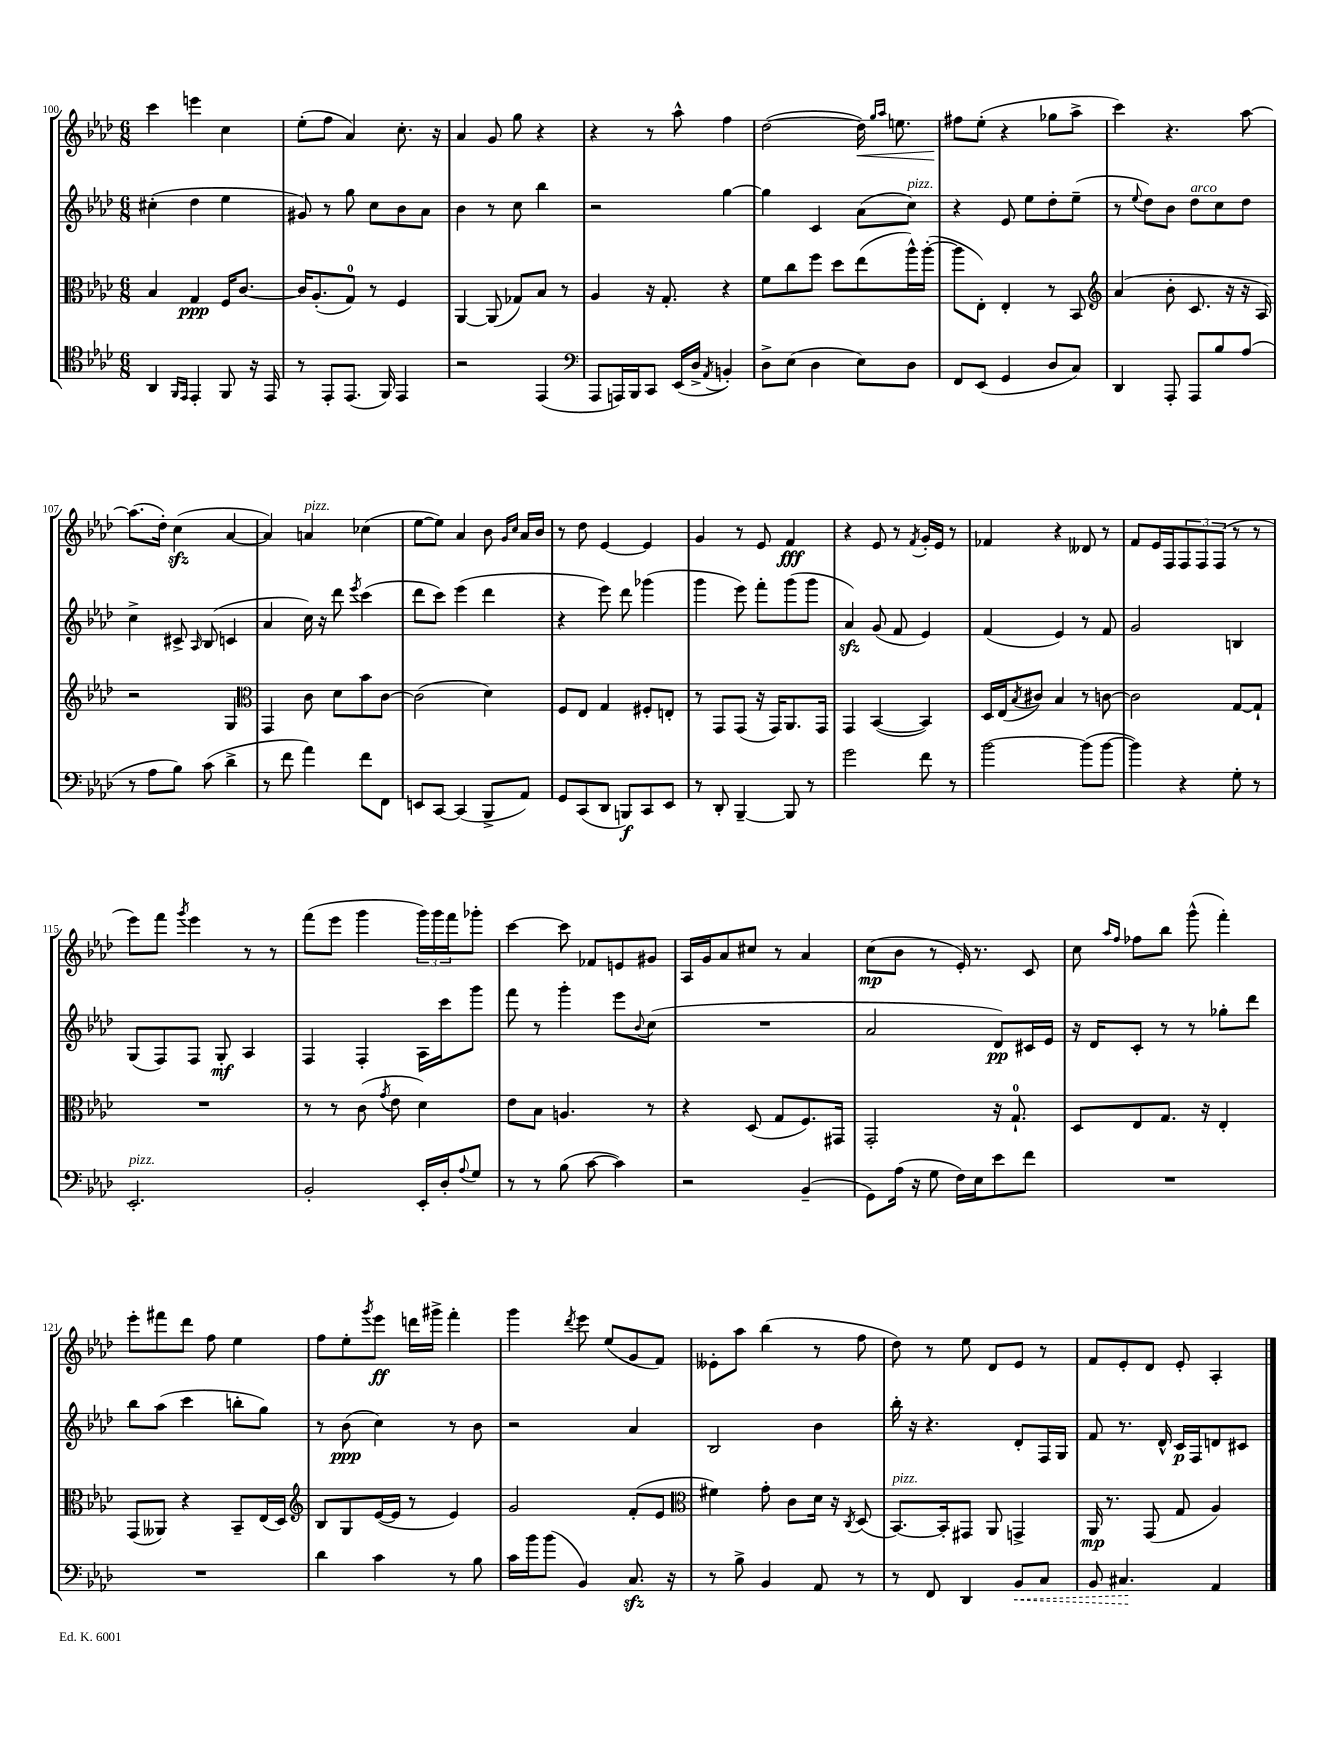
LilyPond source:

<<
\new StaffGroup <<
\new Staff = "s0" {
    \clef treble \key aes \major \numericTimeSignature \time 6/8
    c'''4 e'''4 c''4 |
    ees''8-.( f''8 aes'4) c''8.-. r16 |
    aes'4 g'8 g''8 r4 |
    r4 r8 aes''8-^ f''4 |
    des''2~( des''16\<) \grace { g''16 aes''16 } e''8. |
    fis''8\! ees''8-.( r4 ges''8 aes''8-> |
    c'''4) r4. aes''8~ |
    aes''8.( des''16-.) c''4\sfz( aes'4~ |
    aes'4) a'4^\markup { \italic "pizz." } ces''4( |
    ees''8~ ees''8) aes'4 bes'8 \grace { g'16 c''16 } aes'16 bes'16 |
    r8 des''8 ees'4~ ees'4 |
    g'4 r8 ees'8 f'4\fff |
    r4 ees'8 r8 \acciaccatura { f'8 } g'16-. ees'16 r8 |
    fes'4 r4 deses'8 r8 |
    f'8 ees'16 f16 \tuplet 3/2 { f8 f8 f8( } r8 r8 |
    ees'''8) f'''8 \acciaccatura { g'''8 } ees'''4 r8 r8 |
    f'''8( ees'''8 g'''4 \tuplet 3/2 { g'''16) g'''16 f'''16 } ges'''8-. |
    c'''4~ c'''8 fes'8 e'8 gis'8 |
    aes16 g'16 aes'8 cis''8 r8 aes'4 |
    c''8\mp( bes'8 r8 ees'16-.) r8. c'8 |
    c''8 \grace { aes''16 f''16 } fes''8 bes''8 g'''8-^( f'''4-.) |
    ees'''8-. fis'''8 des'''8 f''8 ees''4 |
    f''8 ees''8-. \acciaccatura { g'''8 } ees'''8\ff d'''16 gis'''16-> f'''4-. |
    g'''4 \acciaccatura { des'''8 } ees'''8 ees''8( g'8 f'8) |
    eeses'8-. aes''8 bes''4( r8 f''8 |
    des''8) r8 ees''8 des'8 ees'8 r8 |
    f'8 ees'8-. des'8 ees'8-. aes4-. \bar "|." |
}
\new Staff = "s1" {
    \clef treble \key aes \major \numericTimeSignature \time 6/8
    cis''4-.( des''4 ees''4 |
    gis'8) r8 g''8 c''8 bes'8 aes'8 |
    bes'4 r8 c''8 bes''4 |
    r2 g''4~ |
    g''4 c'4 aes'8( c''8^\markup { \italic "pizz." }) |
    r4 ees'8 ees''8 des''8-. ees''8--( |
    r8 \appoggiatura { ees''8 } des''8) bes'8 des''8^\markup { \italic "arco" } c''8 des''8 |
    c''4-> cis'8-> \grace { aes16 } bes8( c'4 |
    aes'4 c''16) r16 des'''8 \acciaccatura { ees'''8 } c'''4( |
    des'''8 c'''8) ees'''4( des'''4 |
    r4 ees'''8) des'''8 ges'''4( |
    g'''4 ees'''8) f'''8-. g'''8( g'''8 |
    aes'4\sfz) g'8( f'8 ees'4) |
    f'4( ees'4) r8 f'8 |
    g'2 b4 |
    g8( f8) f8 g8-.\mf aes4 |
    f4 f4-. aes16 c'''16 g'''8 |
    f'''8 r8 g'''4-. ees'''8 \appoggiatura { bes'8 } c''8( |
    R2. |
    aes'2 des'8\pp) cis'16 ees'16 |
    r16 des'16 c'8-. r8 r8 ges''8-. des'''8 |
    bes''8 aes''8( c'''4 b''8-. g''8) |
    r8 bes'8\ppp( c''4) r8 bes'8 |
    r2 aes'4 |
    bes2 bes'4 |
    bes''16-. r16 r4. des'8-. f16 g16 |
    f'8 r8. des'16-^ c'16\p f16 d'8 cis'8 \bar "|." |
}
\new Staff = "s2" {
    \clef alto \key aes \major \numericTimeSignature \time 6/8
    bes4 g4\ppp f16 c'8.~ |
    c'16 aes8.-.( g8-0) r8 f4 |
    aes,4~ aes,8( ges8) bes8 r8 |
    aes4 r16 g8.-. r4 |
    f'8 c''8 f''8 des''8 ees''8( aes''16-^) aes''16~-.( |
    aes''8 ees8-.) ees4-. r8 bes,8 |
    \clef treble aes'4( bes'8-. c'8. r16 r16 aes16) |
    r2 g4 |
    \clef alto g,4 c'8 des'8 bes'8 c'8~ |
    c'2( des'4) |
    f8 ees8 g4 fis8-. e8-. |
    r8 g,8 g,8( r16 g,16) aes,8. g,16 |
    g,4 bes,4~( bes,4) |
    des16 ees16( \acciaccatura { bes8 } cis'8) bes4 r8 c'8~ |
    c'2 g8~ g8-! |
    R2. |
    r8 r8 c'8( \acciaccatura { g'8 } ees'8 des'4) |
    ees'8 bes8 a4. r8 |
    r4 des8( g8 f8.) gis,16 |
    g,2-. r16 g8.-0-! |
    des8 ees8 g8. r16 ees4-. |
    g,8( aeses,8) r4 bes,8-- ees16( des16) |
    \clef treble bes8 g8 ees'16~( ees'16 r8 ees'4) |
    g'2 f'8-.( ees'8 |
    \clef alto fis'4) g'8-. c'8 des'16 r16 \acciaccatura { c8 } des8( |
    bes,8.~^\markup { \italic "pizz." }) bes,16-. gis,8 aes,8 g,4-> |
    aes,16\mp r8. g,8( g8 aes4) \bar "|." |
}
\new Staff = "s3" {
    \clef tenor \key aes \major \numericTimeSignature \time 6/8
    aes,4 \grace { f,16 ees,16 } ees,4-. f,8 r16 ees,16 |
    r8 ees,8-. ees,8.( f,16) ees,4 |
    r2 ees,4( |
    \clef bass aes,,8 a,,16) bes,,16 c,8 ees,16( des16-> \acciaccatura { aes,8 } b,4-.) |
    des8-> ees8( des4 ees8) des8 |
    f,8 ees,8( g,4 des8 c8) |
    des,4 aes,,8-. aes,,8 bes8 aes8( |
    r8 aes8 bes8) c'8( des'4-> |
    r8 f'8 aes'4) f'8 f,8 |
    e,8 c,8~ c,4( bes,,8-> aes,8) |
    g,8 c,8( des,8 b,,8\f) c,8 ees,8 |
    r8 des,8-. bes,,4~-- bes,,8 r8 |
    g'2 f'8 r8 |
    bes'2~ bes'8( bes'8~ |
    bes'4) r4 g8-. r8 |
    ees,2.-.^\markup { \italic "pizz." } |
    bes,2-. ees,16-. des16-. \appoggiatura { aes8 } g8 |
    r8 r8 bes8( c'8~ c'4) |
    r2 bes,4--( |
    g,8) aes16( r16 g8 f16) ees16 ees'8 f'8 |
    R2. |
    R2. |
    des'4 c'4 r8 bes8 |
    c'16 bes'16 bes'8( bes,4) c8.\sfz r16 |
    r8 bes8-> bes,4 aes,8 r8 |
    r8 f,8 des,4 \once \override Hairpin.style = #'dashed-line bes,8\< c8 |
    bes,8 cis4.\! aes,4 \bar "|." |
}
>>
>>
\layout { \context { \Score currentBarNumber = #100 } }
